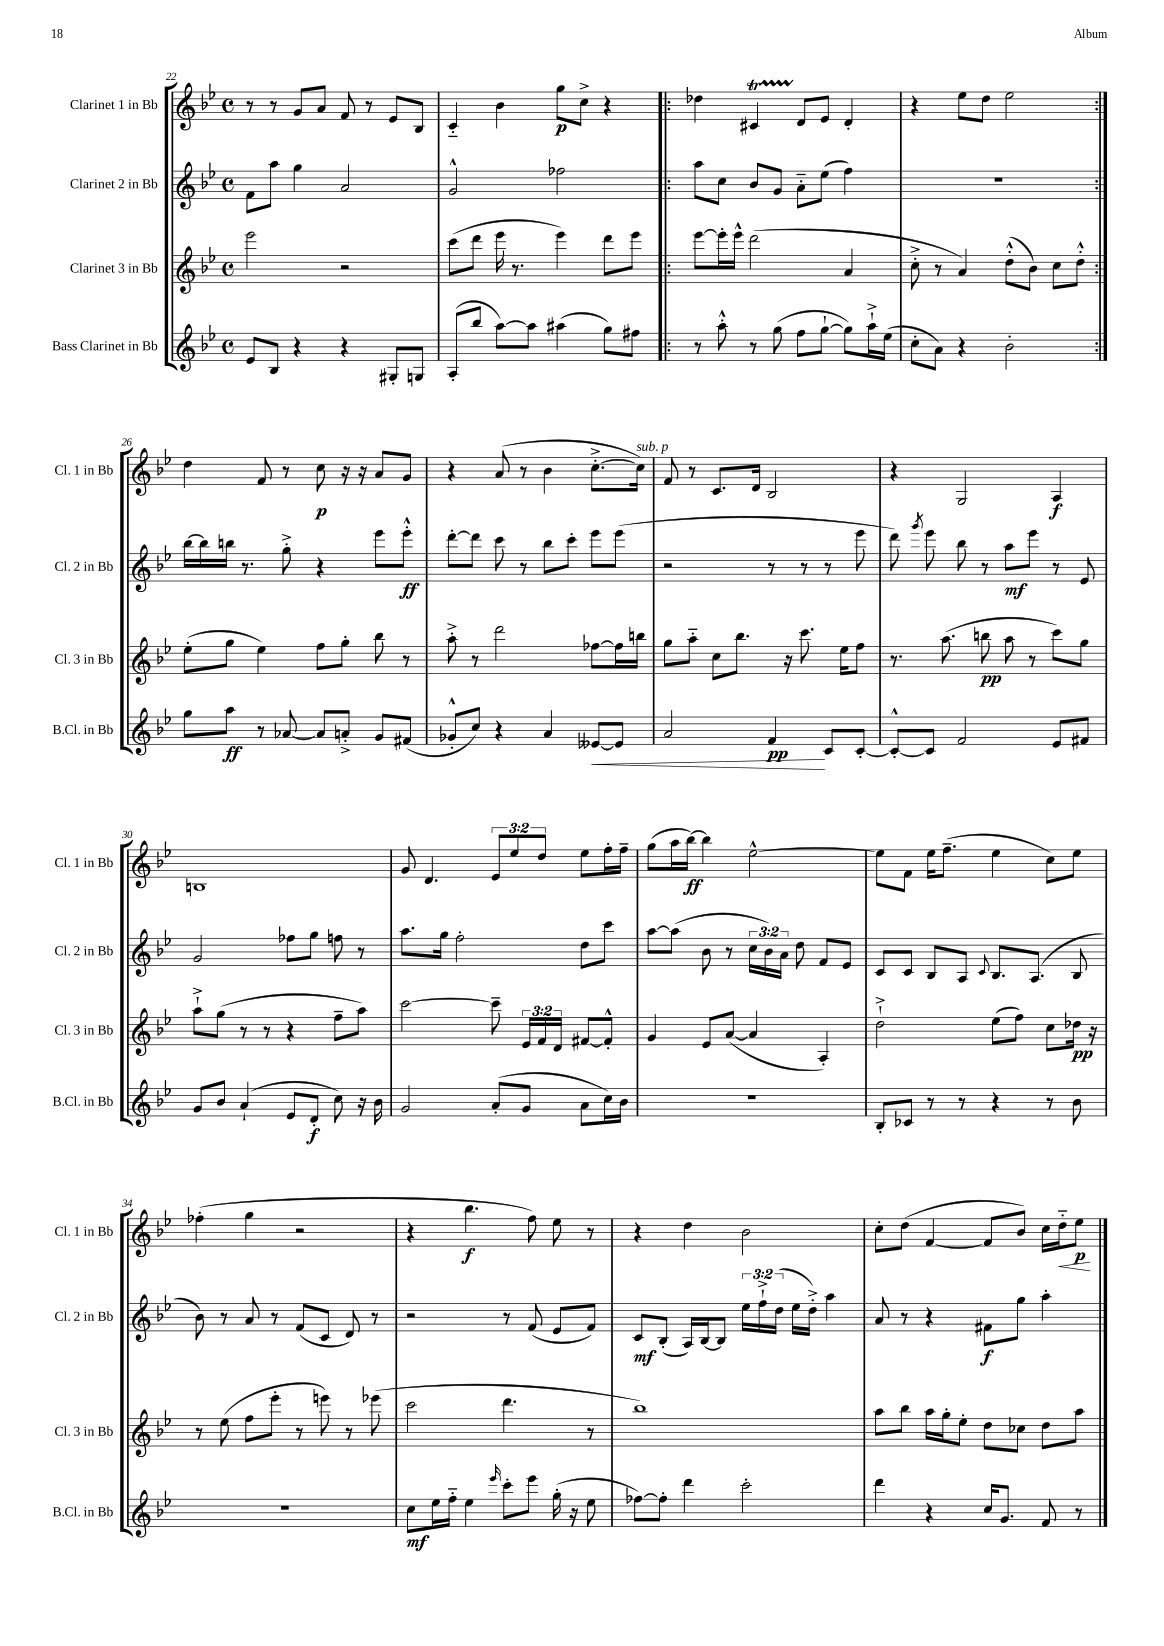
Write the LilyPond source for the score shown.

<<
\new StaffGroup <<
\new Staff = "s0" \with { instrumentName = "Clarinet 1 in Bb" shortInstrumentName = "Cl. 1 in Bb" } {
    \clef treble \key bes \major \defaultTimeSignature \time 4/4 \override Staff.TupletNumber.text = #tuplet-number::calc-fraction-text
    \autoBeamOff r8 r8 g'8[ a'8] f'8 r8 ees'8[ bes8] |
    c'4-_ bes'4 g''8[\p c''8]-> r4 |
    \repeat volta 2 { des''4 cis'4\startTrillSpan d'8[\stopTrillSpan ees'8] d'4-. |
    r4 ees''8[ d''8] ees''2 | }
    d''4 f'8 r8 c''8\p r16 r16 a'8[ g'8] |
    r4 a'8( r8 bes'4 c''8.[~-.-> c''16]^\markup { \italic "sub. p" }) |
    f'8 r8 c'8.[ d'16] bes2 |
    r4 g2 a4\f |
    b1 |
    g'8 d'4. \tuplet 3/2 { ees'8[ ees''8 d''8] } ees''8[ f''16-. f''16]-- |
    g''8[( a''16 bes''16]~\ff) bes''4 ees''2~-^ |
    ees''8[ f'8] ees''16[ f''8.]--( ees''4 c''8[) ees''8] |
    fes''4-.( g''4 r2 |
    r4 bes''4.\f f''8) ees''8 r8 |
    r4 d''4 bes'2 |
    c''8[-. d''8]( f'4~ f'8[ bes'8]) c''16[ d''16-_\< ees''8]\p\! \bar "|." |
}
\new Staff = "s1" \with { instrumentName = "Clarinet 2 in Bb" shortInstrumentName = "Cl. 2 in Bb" } {
    \clef treble \key bes \major \defaultTimeSignature \time 4/4 \override Staff.TupletNumber.text = #tuplet-number::calc-fraction-text
    \autoBeamOff f'8[ a''8] g''4 a'2 |
    g'2-^ fes''2 |
    \repeat volta 2 { a''8[ c''8] bes'8[ g'8] a'8[-_ ees''8]( f''4) |
    r1 | }
    bes''16[~ bes''16 b''16] r8. g''8-.-> r4 ees'''8[ ees'''8]-.-^\ff |
    d'''8[~-. d'''8] c'''8 r8 bes''8[ c'''8]-. ees'''8[ ees'''8]( |
    r2 r8 r8 r8 ees'''8 |
    d'''8) \acciaccatura { g'''8 } ees'''8 bes''8 r8 a''8[\mf ees'''8] r8 ees'8 |
    g'2 fes''8[ g''8] f''8 r8 |
    a''8.[ g''16] f''2-. d''8[ c'''8] |
    a''8[~ a''8]( bes'8 r8 \tuplet 3/2 { c''16[ bes'16) a'16] } d''8 f'8[ ees'8] |
    c'8[ c'8] bes8[ a8] \appoggiatura { c'8 } bes8.[ a8.]( bes8 |
    bes'8) r8 a'8 r8 f'8[( c'8] d'8) r8 |
    r2 r8 f'8( ees'8[ f'8]) |
    c'8[\mf bes8]-.( a16[) bes16~ bes8] \tuplet 3/2 { ees''16[ f''16-!-> d''16]( } ees''16[ d''16]-.->) a''4 |
    a'8 r8 r4 fis'8[\f g''8] a''4-. \bar "|." |
}
\new Staff = "s2" \with { instrumentName = "Clarinet 3 in Bb" shortInstrumentName = "Cl. 3 in Bb" } {
    \clef treble \key bes \major \defaultTimeSignature \time 4/4 \override Staff.TupletNumber.text = #tuplet-number::calc-fraction-text
    \autoBeamOff ees'''2 r2 |
    c'''8[( d'''8] ees'''16 r8. ees'''4) d'''8[ ees'''8] |
    \repeat volta 2 { ees'''8[~ ees'''16-. ees'''16]-^ d'''2( a'4 |
    c''8-.-> r8 a'4) d''8[-.-^( bes'8]) c''8[ d''8]-.-^ | }
    ees''8[-.( g''8] ees''4) f''8[ g''8]-. bes''8 r8 |
    a''8-.-> r8 d'''2 fes''8[~ fes''16 b''16] |
    g''8[ a''8]-_ c''8[ bes''8.] r16 c'''8. ees''16[ f''8] |
    r8. a''8.( b''8\pp a''8 r8 c'''8[) g''8] |
    a''8[-!-> g''8]( r8 r8 r4 f''8[-- a''8]) |
    c'''2~ c'''8-- \tuplet 3/2 { ees'16[ f'16 d'16] } fis'8[~ fis'8]-.-^ |
    g'4 ees'8[ a'8]~( a'4 a4-.) |
    d''2-!-> ees''8[( f''8]) c''8[ des''16]\pp r16 |
    r8 ees''8( f''8[ ees'''8]-. r8 e'''8) r8 ees'''8( |
    c'''2 d'''4. r8 |
    bes''1) |
    a''8[ bes''8] a''16[ g''16-. ees''8]-. d''8[ ces''8] d''8[ a''8] \bar "|." |
}
\new Staff = "s3" \with { instrumentName = "Bass Clarinet in Bb" shortInstrumentName = "B.Cl. in Bb" } {
    \clef treble \key bes \major \defaultTimeSignature \time 4/4
    \autoBeamOff ees'8[ bes8] r4 r4 gis8[-. g8] |
    a8[-.( bes''8] a''8[~) a''8] ais''4( g''8[) fis''8] |
    \repeat volta 2 { r8 a''8-.-^ r8 g''8( f''8[ g''8]~-! g''8[) a''16-!-> ees''16]( |
    c''8[-. a'8]) r4 bes'2-. | }
    g''8[ a''8]\ff r8 aes'8~ aes'8[ a'8]-.-> g'8[ fis'8]( |
    ges'8[-.-^ c''8]) r4 a'4 eeses'8[~\< eeses'8] |
    a'2 f'4\pp\! c'8[ c'8]~-. |
    c'8[~-.-^ c'8] f'2 ees'8[ fis'8] |
    g'8[ bes'8] a'4-!( ees'8[ d'8]-.\f c''8) r16 bes'16 |
    g'2 a'8[-.( g'8] a'8[ c''16) bes'16] |
    R1 |
    bes8[-. ces'8] r8 r8 r4 r8 bes'8 |
    R1 |
    c''8[\mf ees''16 f''16]-_ ees''4 \grace { ees'''16 } c'''8[-. ees'''8] g''16-.( r16 ees''8 |
    fes''8[~) fes''8]-. d'''4 c'''2-. |
    d'''4 r4 c''16[ g'8.] f'8 r8 \bar "|." |
}
>>
>>
\layout { \context { \Score currentBarNumber = #22 } }
